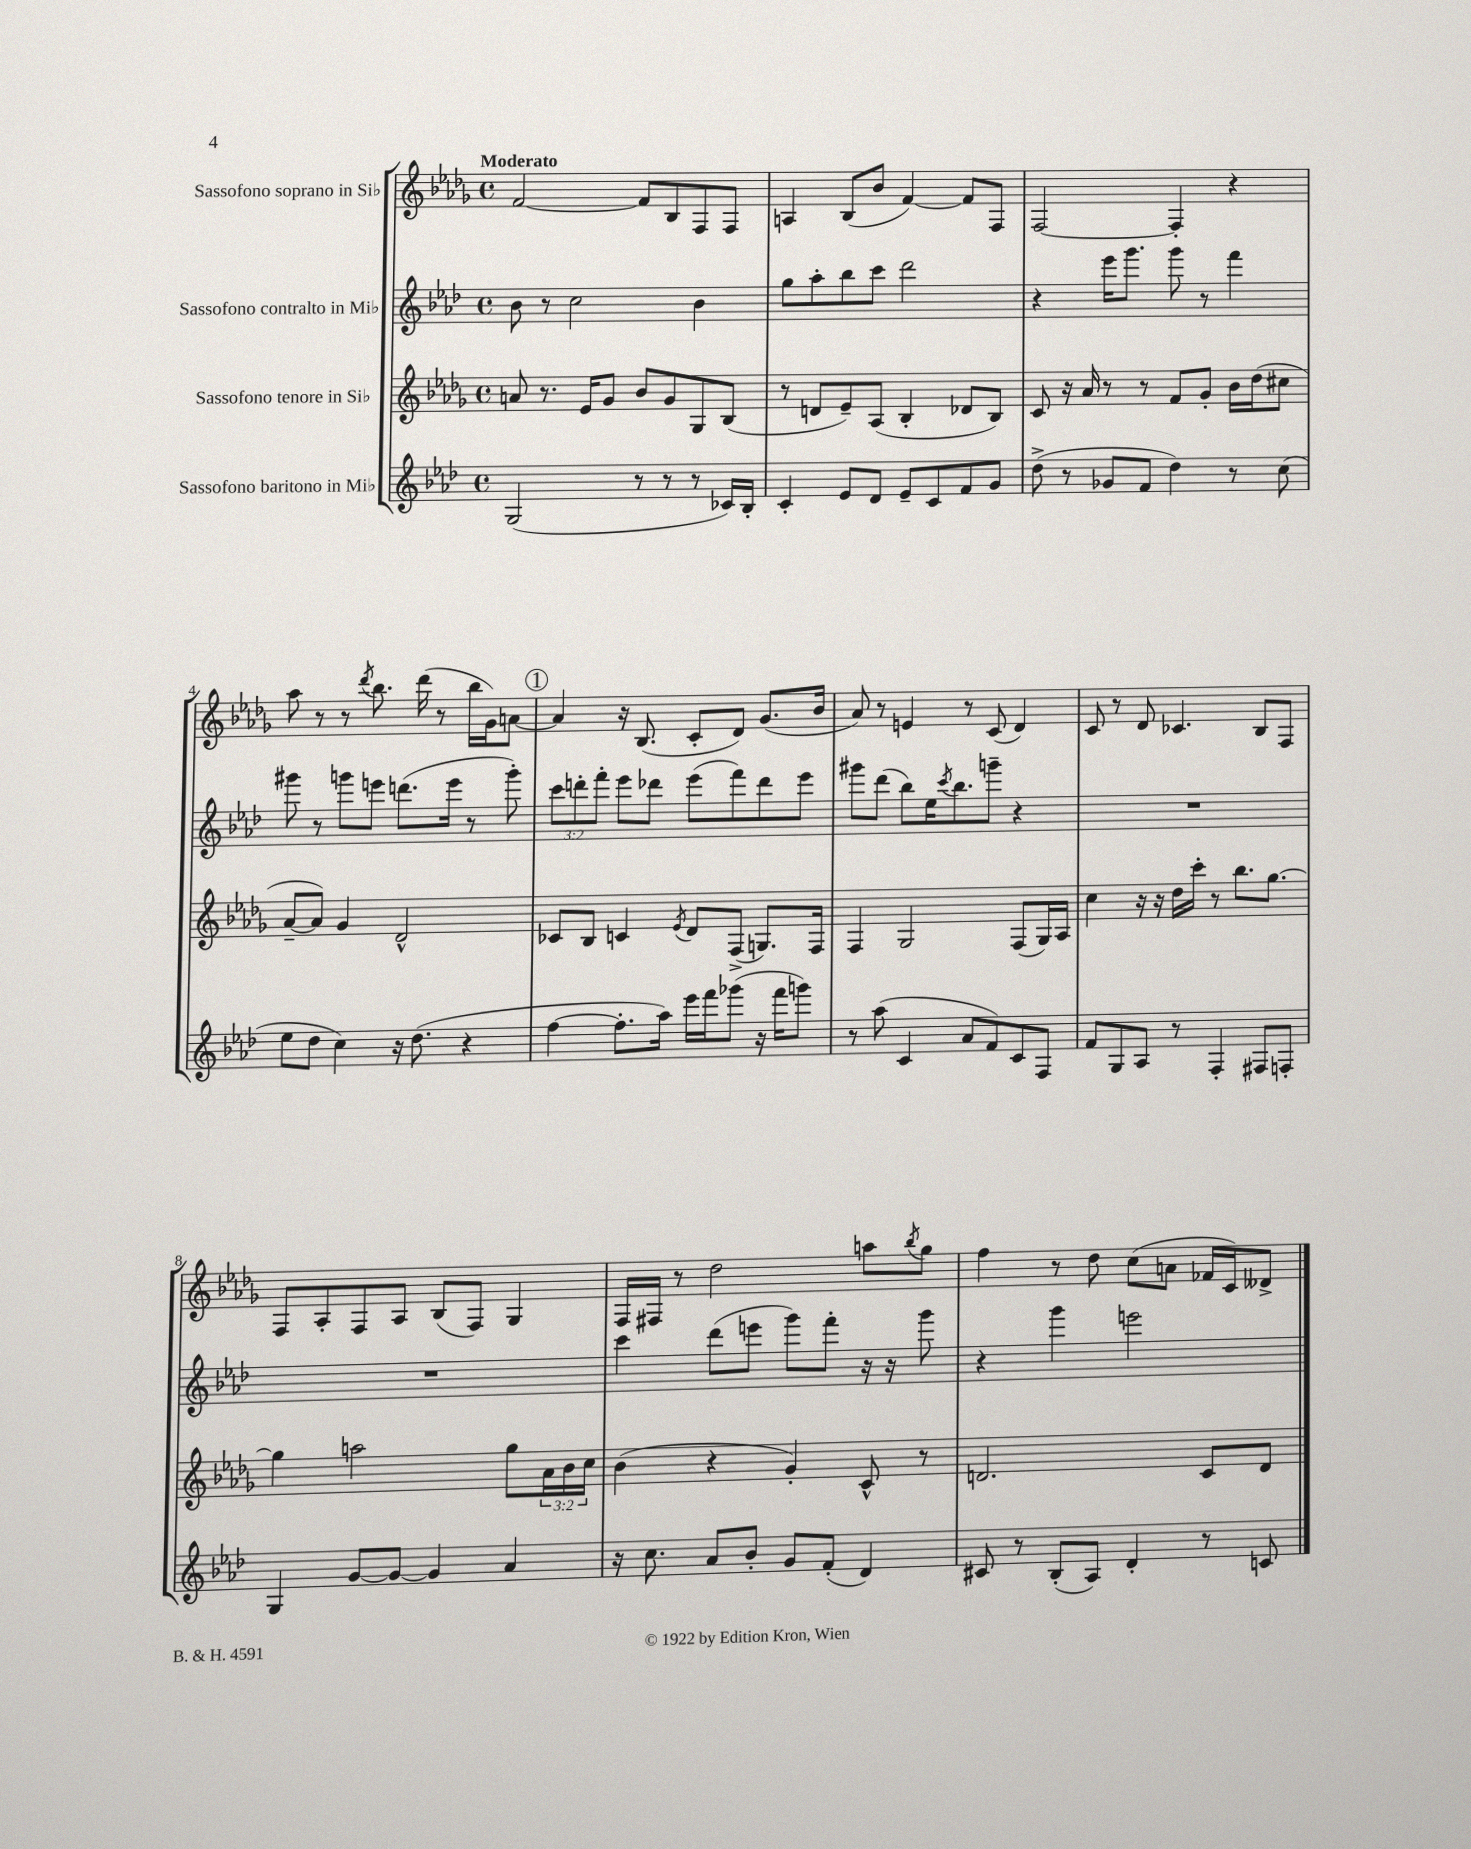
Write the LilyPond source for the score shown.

<<
\new StaffGroup <<
\new Staff = "s0" \with { instrumentName = "Sassofono soprano in Sib" } {
    \clef treble \key des \major \defaultTimeSignature \time 4/4 \tempo "Moderato"
    f'2~ f'8 bes8 f8 f8 |
    a4 bes8( bes'8 f'4~) f'8 f8 |
    f2~ f4-. r4 |
    aes''8 r8 r8 \acciaccatura { des'''8 } bes''8. des'''16( r8 bes''16 ges'16) a'8~ |
    \mark \markup { \circle "1" } a'4 r16 bes8.( c'8-. des'8) ges'8.( bes'16 |
    aes'8) r8 e'4 r8 c'8( des'4) |
    c'8 r8 des'8 ces'4. bes8 f8 |
    f8 aes8-. f8 aes8 bes8( f8) ges4 |
    f16 fis16 r8 des''2 a''8 \acciaccatura { bes''8 } ges''8 |
    f''4 r8 des''8 c''8( a'8 fes'16 c'16) deses'8-> \bar "|." |
}
\new Staff = "s1" \with { instrumentName = "Sassofono contralto in Mib" } {
    \clef treble \key aes \major \defaultTimeSignature \time 4/4 \override Staff.TupletNumber.text = #tuplet-number::calc-fraction-text
    bes'8 r8 c''2 bes'4 |
    g''8 aes''8-. bes''8 c'''8 des'''2 |
    r4 ees'''16 g'''8. g'''8 r8 f'''4 |
    gis'''8 r8 g'''8 e'''8 d'''8.( e'''16 r8 g'''8-.) |
    \mark \markup { \circle "1" } \tuplet 3/2 { c'''8 d'''8-. f'''8-. } ees'''8 des'''8 ees'''8( f'''8) des'''8 ees'''8 |
    gis'''8 des'''8( bes''8) ees''16 \acciaccatura { c'''8 } bes''8. g'''8-- r4 |
    R1 |
    R1 |
    c'''4 des'''8( e'''8 g'''8) f'''8-. r16 r16 g'''8 |
    r4 g'''4 e'''2 \bar "|." |
}
\new Staff = "s2" \with { instrumentName = "Sassofono tenore in Sib" } {
    \clef treble \key des \major \defaultTimeSignature \time 4/4 \override Staff.TupletNumber.text = #tuplet-number::calc-fraction-text
    a'8 r8. ees'16 ges'8 bes'8 ges'8 ges8 bes8( |
    r8 d'8 ees'8--) aes8( bes4-. des'8 bes8) |
    c'8 r16 aes'16 r8 r8 f'8 ges'8-. bes'16 des''16( cis''8 |
    aes'8~-- aes'8) ges'4 des'2-^ |
    \mark \markup { \circle "1" } ces'8 bes8 c'4 \acciaccatura { ees'8 } des'8 f8->( g8.) f16 |
    f4 ges2 f8( ges16) aes16 |
    c''4 r16 r16 des''16 c'''16-. r8 bes''8. ges''8.~ |
    ges''4 a''2 ges''8 \tuplet 3/2 { aes'16 bes'16 c''16 } |
    bes'4( r4 ges'4-.) c'8-^ r8 |
    d'2. c'8 d'8 \bar "|." |
}
\new Staff = "s3" \with { instrumentName = "Sassofono baritono in Mib" } {
    \clef treble \key aes \major \defaultTimeSignature \time 4/4
    g2( r8 r8 r8 ces'16) bes16-. |
    c'4-. ees'8 des'8 ees'8-- c'8 f'8 g'8 |
    des''8->( r8 ges'8 f'8 des''4) r8 c''8( |
    ees''8 des''8 c''4) r16 des''8.( r4 |
    \mark \markup { \circle "1" } f''4~ f''8.-. aes''16) ees'''16 f'''16 ges'''8( r16 f'''16 g'''8) |
    r8 aes''8( c'4 aes'8 f'8) c'8 f8 |
    f'8 g8 aes8 r8 f4-. fis8 f8-. |
    g4 g'8~ g'8~ g'4 aes'4 |
    r16 c''8. aes'8 bes'8-. g'8 f'8-.( des'4) |
    cis'8 r8 bes8-.( aes8) des'4-. r8 c'8 \bar "|." |
}
>>
>>
